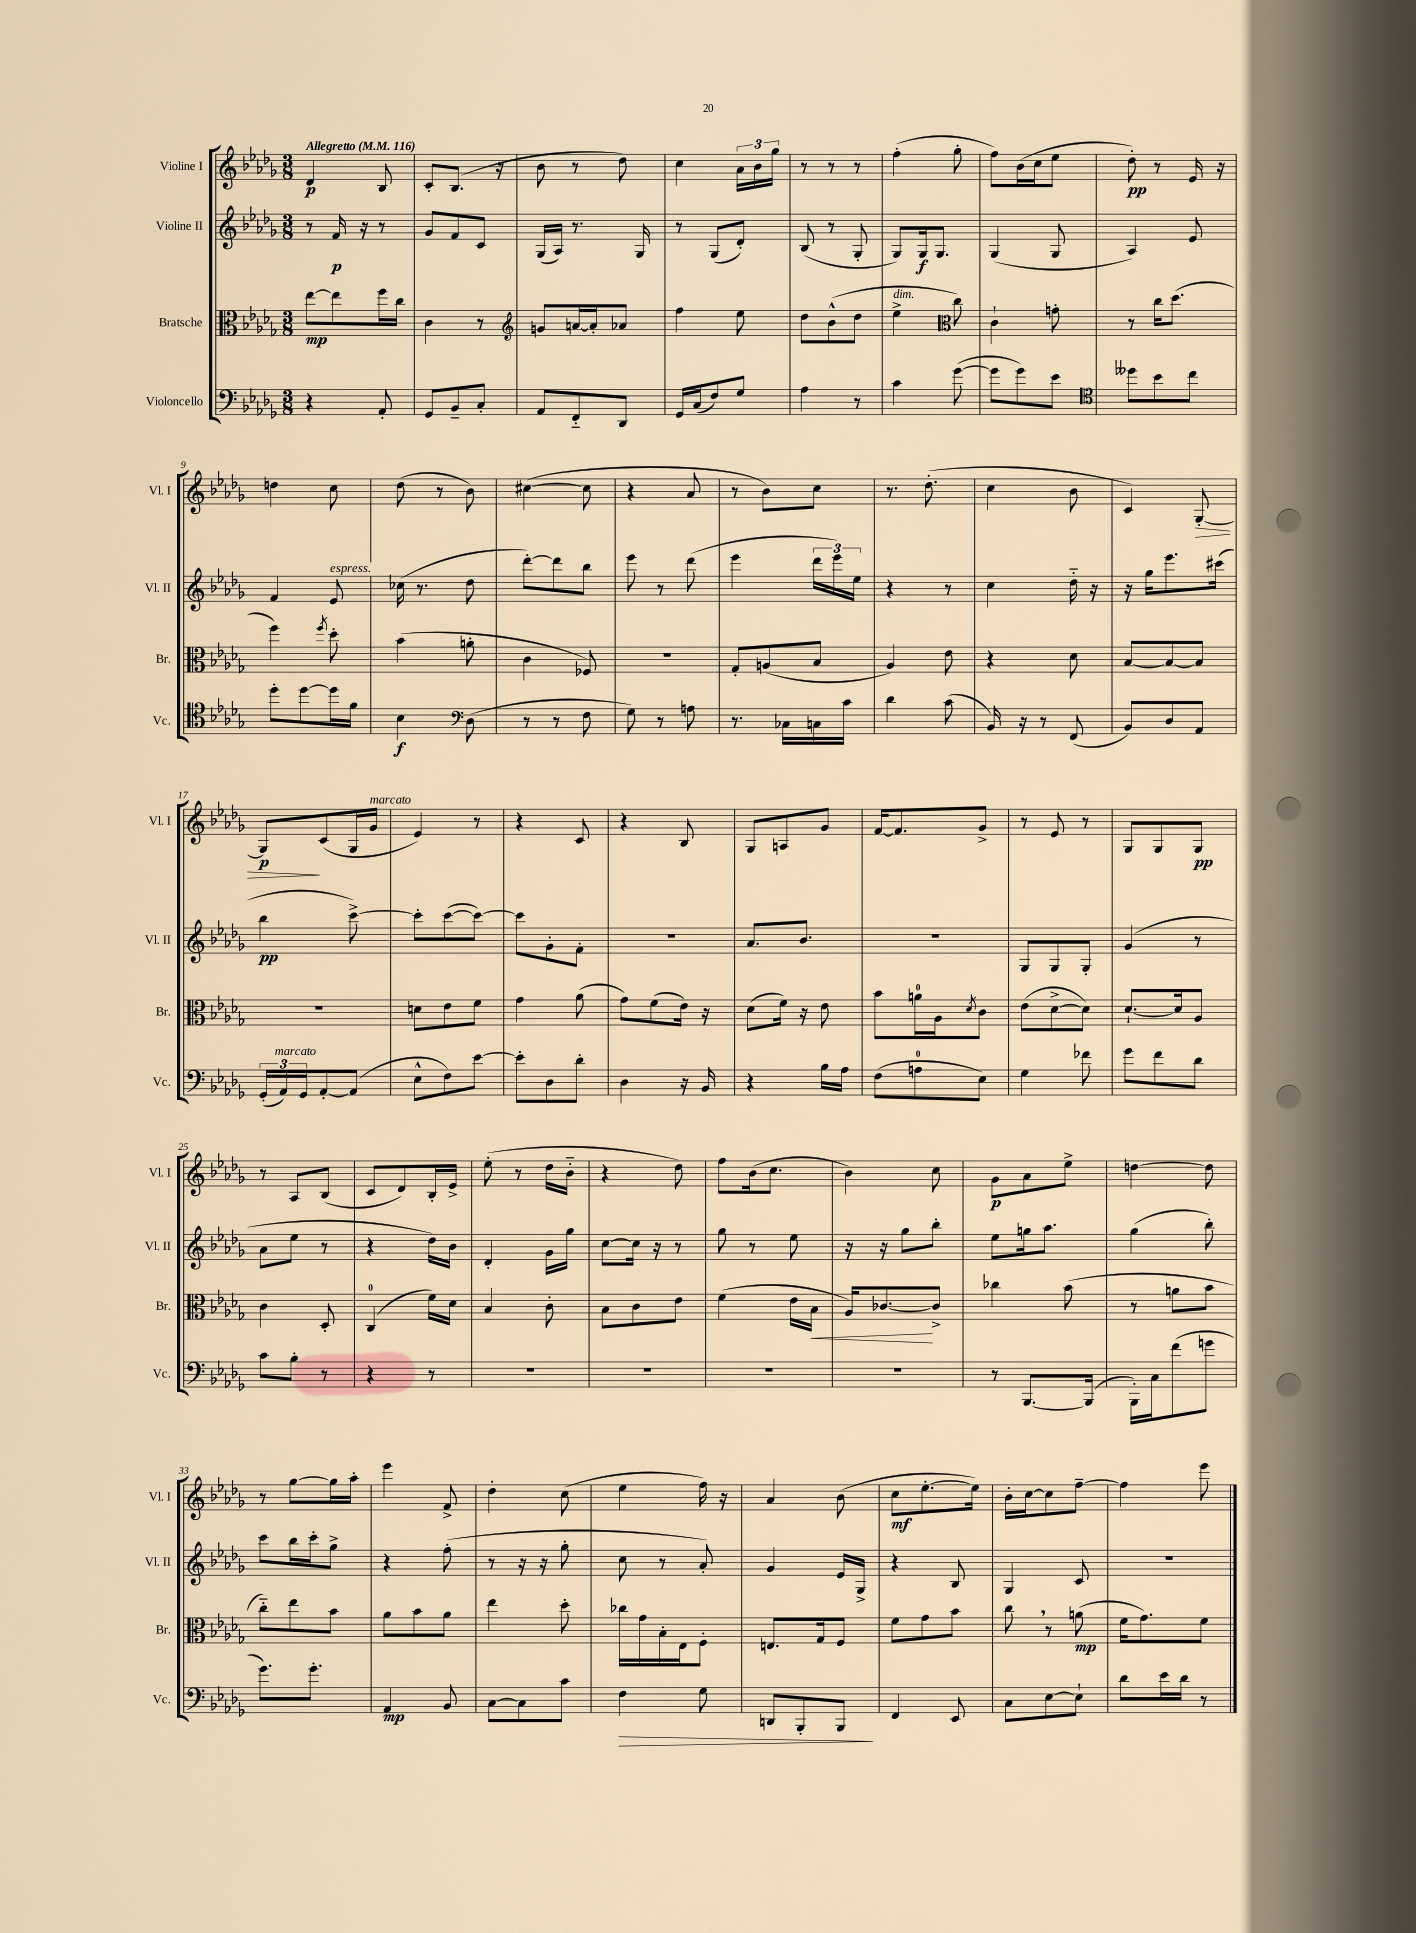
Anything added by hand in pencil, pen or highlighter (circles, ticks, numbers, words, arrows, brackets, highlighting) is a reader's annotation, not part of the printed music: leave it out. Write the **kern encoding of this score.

**kern	**kern	**kern	**kern
*staff4	*staff3	*staff2	*staff1
*clefF4	*clefC3	*clefG2	*clefG2
*k[b-e-a-d-g-]	*k[b-e-a-d-g-]	*k[b-e-a-d-g-]	*k[b-e-a-d-g-]
*M3/8	*M3/8	*M3/8	*M3/8
*MM116	*MM116	*MM116	*MM116
4r	[8ee-	8r	4d-
.	8ee-]	16f	.
.	.	16r	.
8AA-'	16ff	8r	8B-
.	16cc	.	.
=	=	=	=
8GG-	4c	8g-	8c'
8BB-~	.	8f	(8.B-
8C'	8r	8c	.
.	.	.	16r
=	=	=	=
*	*clefG2	*	*
8AA-	8g	(16G-	8b-
.	.	16A-)	.
8FF'~	[16a	8.r	8r
.	16a']	.	.
8DD-	8a-	.	8dd-)
.	.	16G-	.
=	=	=	=
16GG-	4ff	8r	4cc
(16C	.	.	.
8F)	.	(8G-	.
8G-	8ee-	8d-')	24a-
.	.	.	24b-
.	.	.	24gg-
=	=	=	=
4A-	8dd-	(8B-	8r
.	(8b-^^	8r	8r
8r	8dd-	8G-'	8r
=	=	=	=
4c	4ee-^	8G-)	(4ff'
.	.	16G-	.
.	.	8.G-	.
*	*clefC3	*	*
([8g-	8cc)	.	8gg-'
=	=	=	=
8g-]	4c`	(4G-	8ff)
8g-)	.	.	(16b-
.	.	.	16cc
8e-	8g'	8G-	8ee-
=	=	=	=
*clefC4	*	*	*
8dd--	8r	4A-)	8dd-')
8b-	16cc	.	8r
.	(8.dd-	.	.
8cc	.	8e-	16e-
.	.	.	16r
=	=	=	=
8dd-'	4ff)	4f	4dd
[8dd-	.	.	.
.	8qff	.	.
16dd-]	8dd-'	8e-	8cc
16f	.	.	.
=	=	=	=
4B-	(4b-	(16cc-	(8dd-
.	.	8.r	.
.	.	.	8r
*clefF4	*	*	*
(8D-	8a'	8dd-	8b-)
=	=	=	=
8r	4c	[8ddd-')	([4cc#
8r	.	8ddd-]	.
8F	8F-)	8bb-	8cc#]
=	=	=	=
8G-)	4.r	8eee-	4r
8r	.	8r	.
8A	.	(8ddd-	8a-
=	=	=	=
8.r	8G-'	4eee-	8r
.	(8A	.	8b-)
16C-	.	.	.
16C	8B-	24ddd-	8cc
.	.	24eee-)	.
16c	.	.	.
.	.	24ee-	.
=	=	=	=
4d-	4A-)	4r	8.r
.	.	.	(8.dd-'
(8c	8e-	8r	.
=	=	=	=
16BB-)	4r	4cc	4cc
16r	.	.	.
8r	.	.	.
(8FF	8d-	16dd-'~	8b-
.	.	16r	.
=	=	=	=
8BB-)	[8B-	16r	4c)
.	.	16gg-	.
8D-	8B-_	8.eee-	.
8AA-	8B-]	.	[8G-'
.	.	(16ccc#	.
=	=	=	=
(24GG-'	4.r	4bb-	8G-]
24AA-)	.	.	.
24GG-	.	.	.
[8AA-'	.	.	(8c
(8AA-]	.	[8ccc^)	16G-
.	.	.	16g-
=	=	=	=
8E-^^	8d	8ccc']	4e-)
8F)	8e-	([8ccc	.
[8e-	8f	8ccc_)	8r
=	=	=	=
8e-']	4g-	8ccc]	4r
8D-	.	8g-'	.
8d-'	(8a-	8f'	8c
=	=	=	=
4D-	8g-)	4.r	4r
.	(8f	.	.
16r	16e-)	.	8B-
16BB-	16r	.	.
=	=	=	=
4r	(8d-	8.a-	8G-
.	16f)	.	8A
.	16r	8.b-	.
16B-	8e-	.	8g-
16A-	.	.	.
=	=	=	=
(8F	8b-	4.r	[16f
.	.	.	8.f]
8A	16a	.	.
.	16A-	.	.
.	8qd-	.	.
8E-)	8c	.	8g-^
=	=	=	=
4G-	(8e-	8G-	8r
.	[8d-^	8G-	8e-
8f-	8d-])	8G-'	8r
=	=	=	=
8g-	[8.d-`	(4g-	8G-
8f	.	.	8G-
.	16d-]	.	.
8d-	8A-	8r	8G-
=	=	=	=
8c	4c	8a-	8r
8B-'	.	8ee-	8A-
8r	8D-'	8r	(8B-
=	=	=	=
4r	(4C	4r	8c
.	.	.	8d-)
8r	16f)	16dd-)	16B-'
.	16d-	16b-	16e-^
=	=	=	=
4.r	4B-	4d-'	(8ee-'
.	.	.	8r
.	8c'	16g-	16dd-
.	.	16gg-	16b-'~
=	=	=	=
4.r	8B-	[8cc	4r
.	8c	16cc]	.
.	.	16r	.
.	8e-	8r	8dd-)
=	=	=	=
4.r	(4f	8gg-	8ff
.	.	8r	(16b-
.	.	.	8.cc
.	16e-	8ee-	.
.	16B-	.	.
=	=	=	=
4.r	16A-)	16r	4b-)
.	[8.c-	16r	.
.	.	8gg-	.
.	8c-^]	8bb-'	8cc
=	=	=	=
8r	4cc-	8ee-	8g-
[8.BBB-	.	16gg	8a-
.	.	8.aa-	.
.	(8b-	.	8ee-^
(16BBB-]	.	.	.
=	=	=	=
16BBB-')	8r	(4gg-	[4dd
16C	.	.	.
(8f	8a	.	.
8g	8b-	8bb-')	8dd]
=	=	=	=
8.g-)	8cc'~)	8ccc	8r
.	8ee-	16bb-	[8gg-
8.g-'	.	16ccc'	.
.	8b-	8gg-^	16gg-]
.	.	.	16aa-'
=	=	=	=
4AA-	8a-	4r	4eee-
.	8b-	.	.
8BB-	8a-	(8ff'	8f^
=	=	=	=
[8C	4ee-	8r	4dd-'
8C]	.	16r	.
.	.	16r	.
8c	8dd-'	8gg-'	(8cc
=	=	=	=
4F	16cc-	8cc	4ee-
.	16g-	.	.
.	16B-'	8r	.
.	16E-	.	.
8G-	8F'	8a-')	16ff)
.	.	.	16r
=	=	=	=
8DD	8.E	4g-	4a-
8BBB-'	.	.	.
.	16G-	.	.
8BBB-	8F	16e-	(8b-
.	.	16G-^	.
=	=	=	=
4FF	8f	4r	8cc
.	8g-	.	[8.ee-'
8EE-	8b-	8B-	.
.	.	.	16ee-])
=	=	=	=
8C	8cc	4G-	16b-'
.	.	.	[16cc
[8E-	8r	.	8cc]
8E-`]	(8a	8c	[8ff~
=	=	=	=
8d-	16f	4.r	4ff]
.	8.g-)	.	.
16e-	.	.	.
16d-	.	.	.
8r	8f	.	8eee-
==	==	==	==
*-	*-	*-	*-
